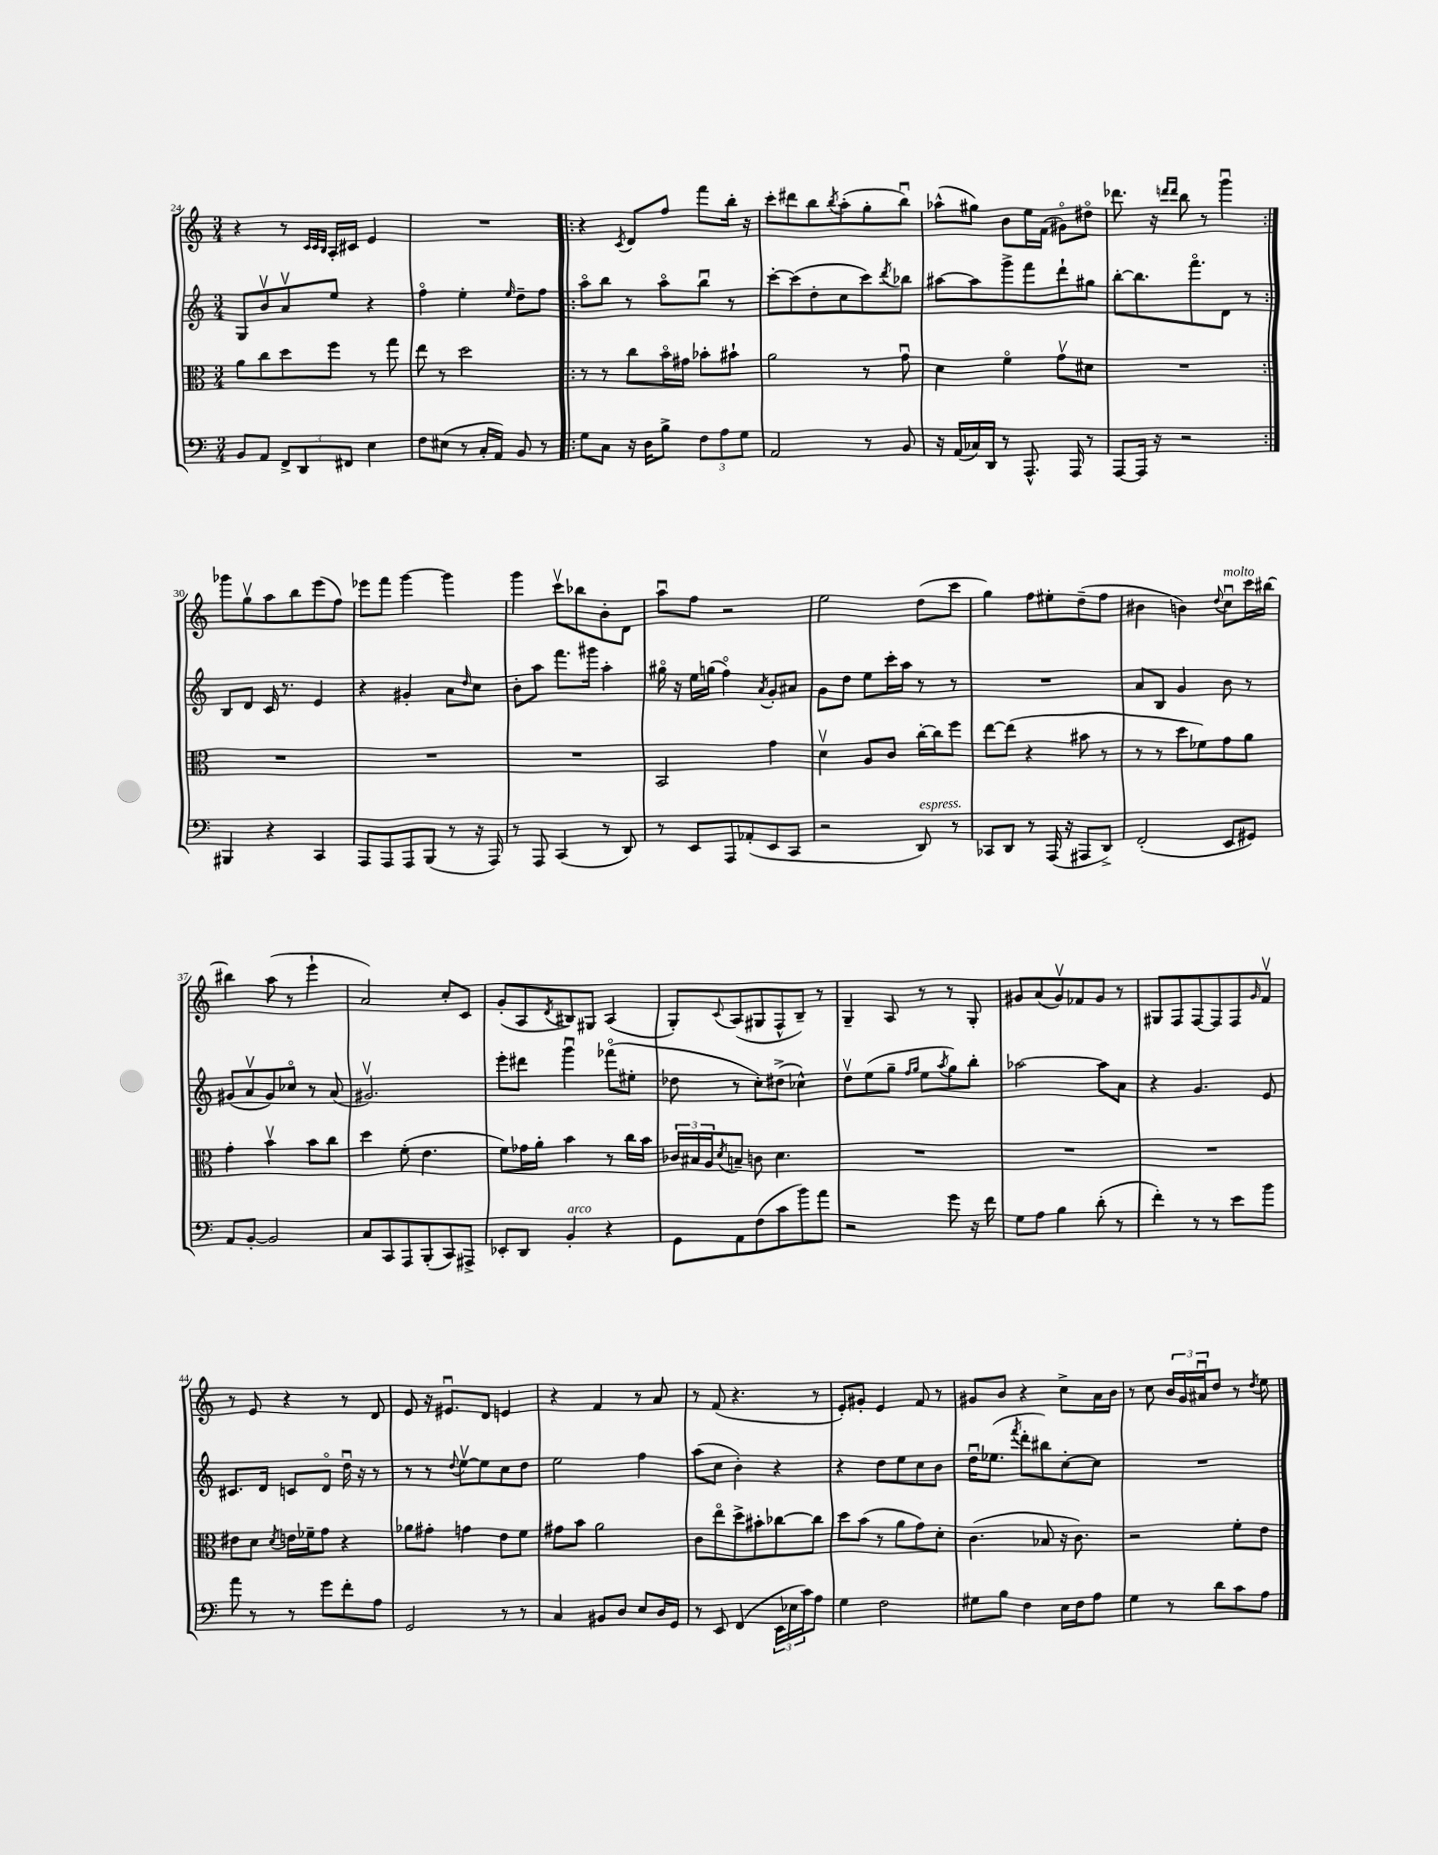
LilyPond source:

<<
\new StaffGroup <<
\new Staff = "s0" {
    \clef treble \key c \major \numericTimeSignature \time 3/4
    r4 r8 \grace { c'32 c'32 b32 } a16-. cis'16 e'4 |
    R2. |
    \repeat volta 2 { r4 \acciaccatura { c'8 } d'8 f''8 f'''8 b''16-. r16 |
    c'''8-. dis'''8 b''8 \acciaccatura { b''8 } a''8-.( g''8-. b''8\downbow) |
    aes''8-^( gis''8) b'8 e''16 f'16( gis'8\flageolet) dis''8\flageolet |
    des'''8. r16 \grace { d'''16 d'''16 } b''8 r8 g'''4\downbow | }
    ges'''8 g''8\upbow a''8 b''8 e'''8( f''8) |
    ees'''8 f'''8 g'''4~ g'''4 |
    g'''4 c'''8\upbow bes''8 b'8-. d'8 |
    a''8\downbow f''8 r2 |
    e''2 d''8( c'''8 |
    g''4) f''8 eis''8-. d''8--( f''8 |
    bis'4 b'4) \appoggiatura { d''8 } c''8\downbow^\markup { \italic "molto" } c'''16 bis''16~ |
    bis''4 a''8( r8 e'''4-! |
    a'2) c''8-. c'8 |
    g'8-.( a8 \acciaccatura { d'8 } bis8) gis8 a4( |
    g8-.) \appoggiatura { c'8 } a8( gis8 f8-^ b8--) r8 |
    g4-- a8 r8 r8 g8-. |
    gis'8 a'8( gis'8\upbow) fes'8 gis'8 r8 |
    gis8 f8 f8~ f8 f8 \grace { g'16 } f'8\upbow |
    r8 e'8 r4 r8 d'8 |
    e'8 r16 eis'8.\downbow d'8 e'4 |
    r4 f'4 r8 a'8 |
    r8 f'8( r4. r8 |
    e'8-.) gis'8-. e'4 f'8 r8 |
    gis'8 b'8 r4 c''8-> a'16 b'16 |
    r8 c''8 \tuplet 3/2 { b'16 g'16 ais'16\downbow } d''8 r8 \acciaccatura { d''8 } e''8 \bar "|." |
}
\new Staff = "s1" {
    \clef treble \key c \major \numericTimeSignature \time 3/4
    g8 b'8\upbow a'8\upbow e''8 r4 |
    f''4\flageolet e''4-. \grace { e''16 } d''8-- f''8 |
    \repeat volta 2 { a''8\flageolet b''8 r8 a''8\flageolet b''8\downbow r8 |
    c'''8~-. c'''8( d''8-. c''8 c'''8) \acciaccatura { d'''8 } bes''8 |
    ais''8~ ais''8 g'''8-> f'''8 d'''8-! gis''8 |
    b''8~-. b''8. f'''8.\flageolet d'8 r8 | }
    b8 d'8 c'16 r8. e'4 |
    r4 gis'4-. a'8 \grace { d''16 } c''8 |
    b'8-. a''8 f'''8. gis'''16 a''4-. |
    gis''16\flageolet r16 e''16 g''16( f''4\flageolet) \acciaccatura { a'8 } g'8-. ais'8 |
    g'8 d''8 e''8 c'''16-. a''16 r8 r8 |
    R2. |
    a'8 b8 g'4 b'8 r8 |
    gis'8( a'8\upbow gis'8) ces''8\flageolet r8 a'8( |
    gis'2.\upbow) |
    e'''8-. dis'''8 g'''4\downbow fes'''8\flageolet( eis''8-. |
    des''8 r8 c''8-.) dis''8->( ces''4-^) |
    d''8\upbow e''8( g''8-- \grace { f''16 g''16 } e''8 \acciaccatura { a''8 } g''8) b''8-. |
    aes''2~ aes''8 a'8 |
    r4 g'4. e'8 |
    cis'8. d'16 c'8 d'8\flageolet d''16\downbow r16 r8 |
    r8 r8 \appoggiatura { d''8 } e''8~\upbow e''8 c''8 d''8 |
    e''2 f''4 |
    a''8( c''8 b'4-.) r4 |
    r4 d''8 e''8 c''8 b'8 |
    d''16\downbow ees''8.( \acciaccatura { f'''8 } d'''8-. bis''8) c''8~-. c''8 |
    R2. \bar "|." |
}
\new Staff = "s2" {
    \clef alto \key c \major \numericTimeSignature \time 3/4
    a'8 c''8 d''8 f''8 r8 g''8 |
    e''8 r8 d''2 |
    \repeat volta 2 { r8 r8 c''8 b'16\flageolet gis'16 bes'8-. bis'8-! |
    a'2 r8 g'8\downbow |
    d'4 f'4\flageolet g'8\upbow dis'8 |
    R2. | }
    R2. |
    R2. |
    R2. |
    b,2 g'4 |
    d'4\upbow a8 c'8 c''16~-. c''16 f''8 |
    e''8~ e''8( r4 bis'8 r8 |
    r8 r8 d''8 fes'8) g'8 a'8 |
    g'4-. b'4\upbow b'8 c''8 |
    d''4 f'8-.( e'4. |
    f'8) ges'16 a'16-. b'4 r8 c''16 b'16 |
    \tuplet 3/2 { ces'16 bis16 a16 } \acciaccatura { d'8 } b8-- c'8 d'4. |
    R2. |
    R2. |
    R2. |
    eis'8 d'8 \acciaccatura { d'8 } e'16 fes'16-- g'8 r4 |
    aes'8 gis'8-. g'4 e'8 f'8 |
    gis'8 b'8 a'2 |
    c'8 e''8\flageolet d''8-> bis'8-. ces''8~ ces''8 |
    d''8 b'8( r8 a'8 g'8) d'8-. |
    c'4.( bes8 r16 c'8.) |
    r2 f'8-. e'8 \bar "|." |
}
\new Staff = "s3" {
    \clef bass \key c \major \numericTimeSignature \time 3/4
    b,8 a,8 \tuplet 3/2 { f,8-> d,8 fis,8 } e4 |
    f8 eis8( r8 c16-. a,16) b,8 r8 |
    \repeat volta 2 { g8 c8 r16 d16 b8-> \tuplet 3/2 { f8 a8 g8 } |
    a,2 r8 b,8 |
    r16 a,16( ces16) d,16 r8 a,,8.-^ a,,16 r8 |
    a,,8~ a,,16 r16 r2 | }
    bis,,4 r4 c,4 |
    a,,8 a,,8 a,,8 b,,8( r8 r16 a,,16) |
    r8 a,,8 c,4( r8 d,8) |
    r8 e,8 a,,8 aes,8-.( e,8 c,8 |
    r2 d,8^\markup { \italic "espress." }) r8 |
    ces,8 d,8 r8 a,,16( r16 ais,,8 d,8->) |
    f,2-.( e,8 gis,8) |
    a,8 b,8~-. b,2 |
    c8 c,8 a,,8 b,,8-.( c,8) ais,,8-> |
    ees,8-. d,8 b,4-.^\markup { \italic "arco" } r4 |
    g,8 a,8 f8( c'8 b'8) a'8 |
    r2 g'8 r16 f'16 |
    g8 a8 b4 d'8-.( r8 |
    f'4-.) r8 r8 e'8 b'8 |
    a'8 r8 r8 g'8 f'8-. a8 |
    g,2 r8 r8 |
    c4 bis,8 d8 e8 d16 g,16 |
    r8 e,8 f,4( \tuplet 3/2 { e,16 ees16 c'16) } a8 |
    g4 f2 |
    gis8 b8 f4 e16 f16 a8 |
    g4 r8 d'8 c'8 a8 \bar "|." |
}
>>
>>
\layout { \context { \Score currentBarNumber = #24 } }
